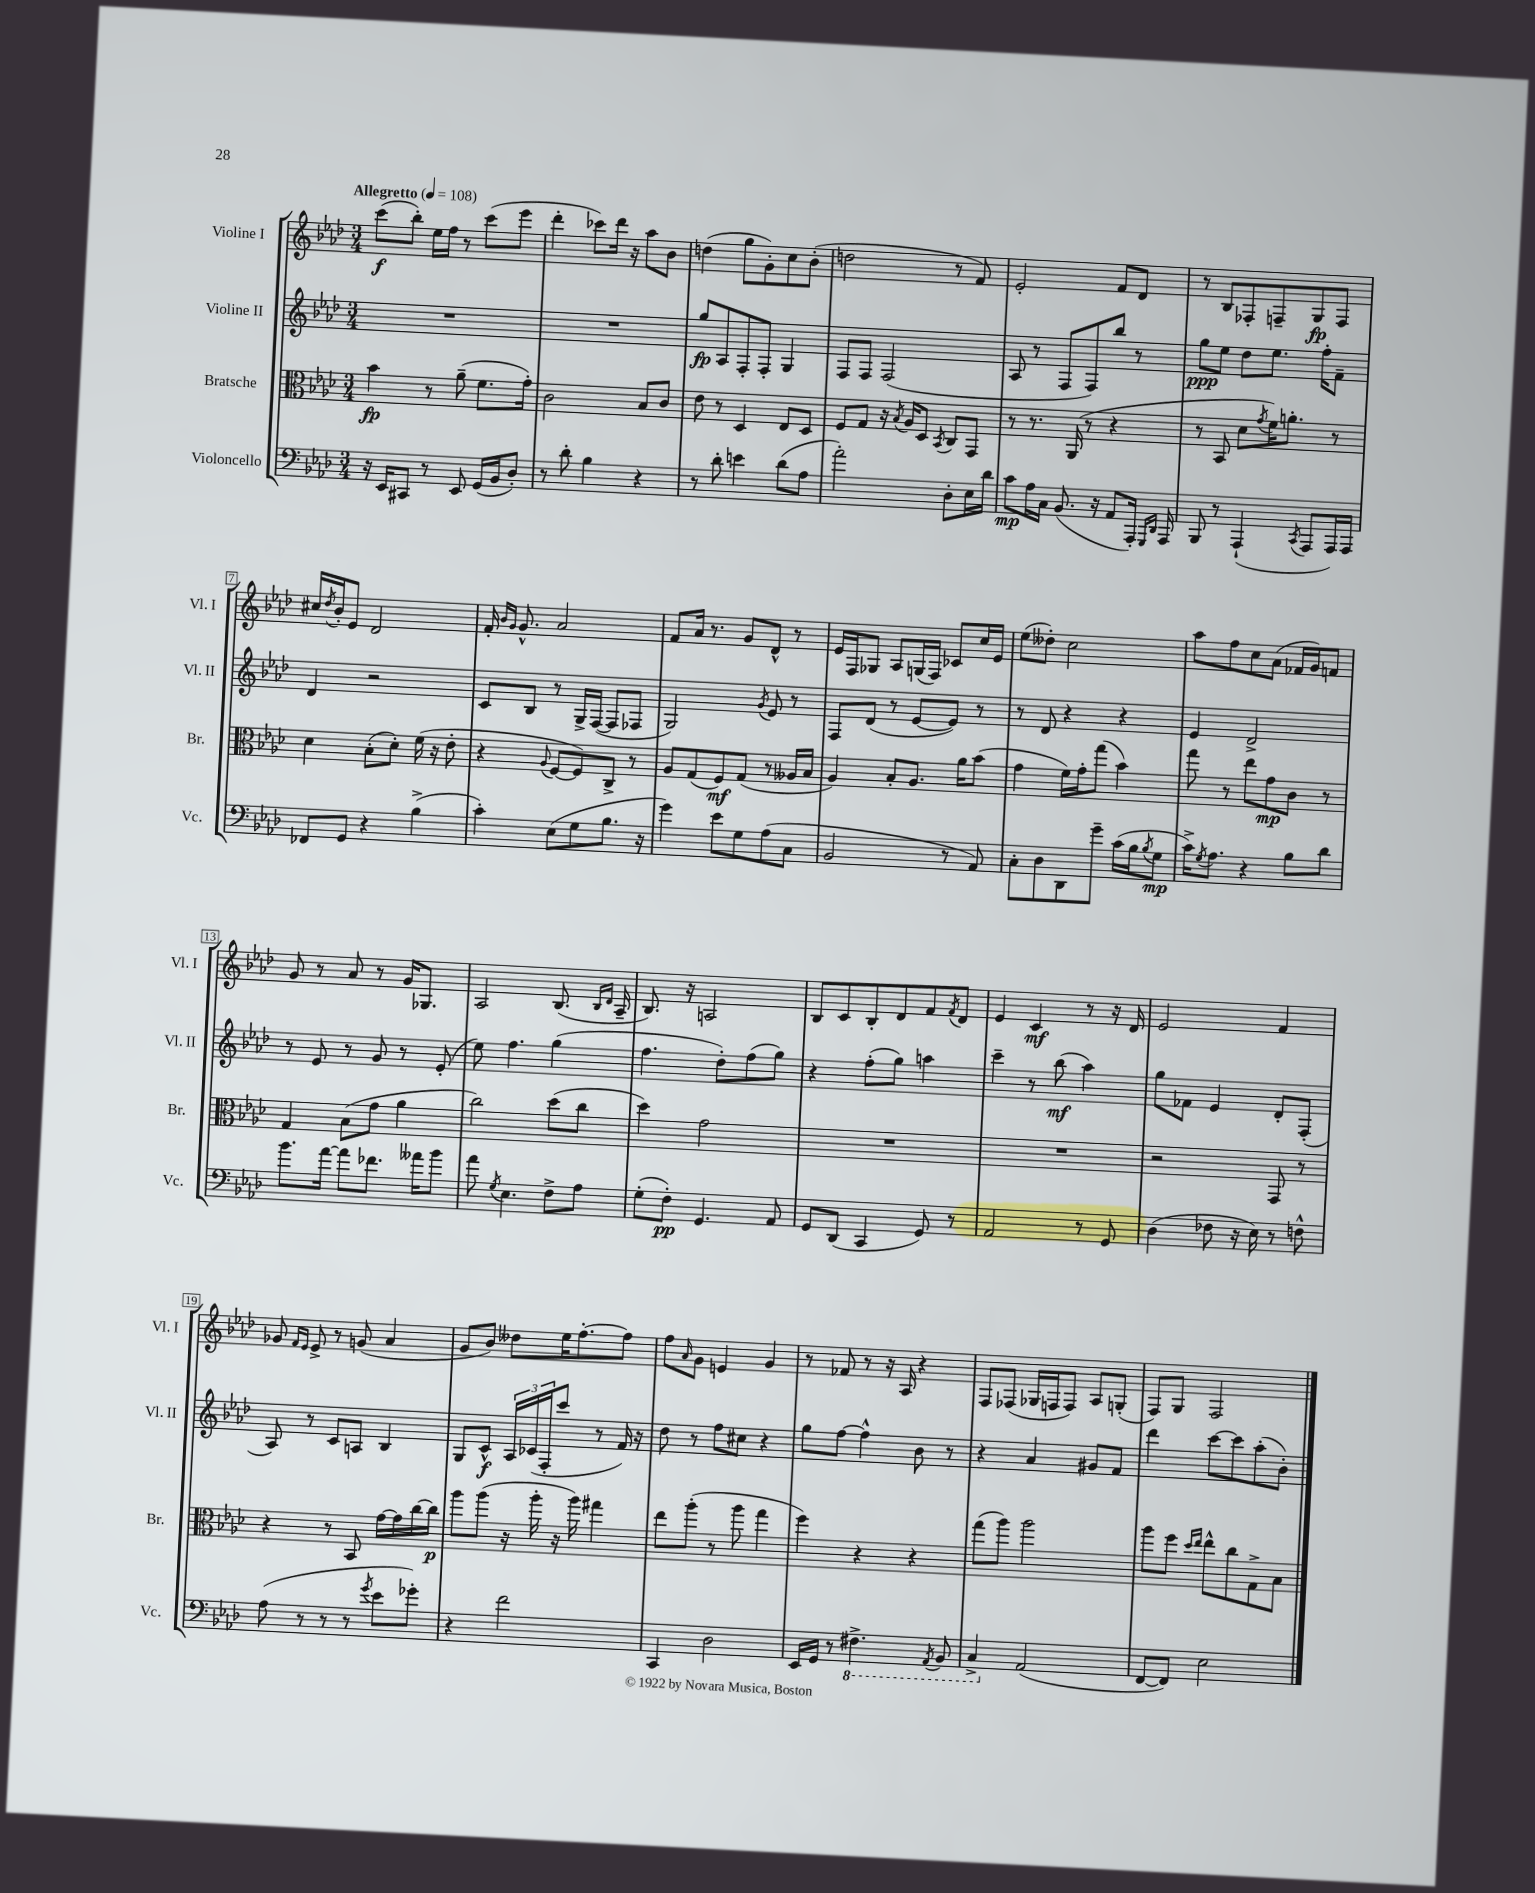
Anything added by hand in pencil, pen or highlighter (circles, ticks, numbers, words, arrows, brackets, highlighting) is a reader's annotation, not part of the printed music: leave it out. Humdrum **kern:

**kern	**kern	**kern	**kern
*staff4	*staff3	*staff2	*staff1
*clefF4	*clefC3	*clefG2	*clefG2
*k[b-e-a-d-]	*k[b-e-a-d-]	*k[b-e-a-d-]	*k[b-e-a-d-]
*M3/4	*M3/4	*M3/4	*M3/4
*MM108	*MM108	*MM108	*MM108
16r	4b-	2.r	(8ccc
16EE-	.	.	.
8CC#	.	.	8bb-')
8r	8r	.	16ee-
.	.	.	16ff
8EE-	(8a-~	.	8r
(16GG	8.f	.	(8ccc
16BB-	.	.	.
8D-')	.	.	8eee-
.	16g')	.	.
=	=	=	=
8r	2c	2.r	4ddd-'
8d-'	.	.	.
4B-	.	.	8ccc-)
.	.	.	16ddd-
.	.	.	16r
4r	8B-	.	8aa-
.	8c	.	8b-
=	=	=	=
8r	8e-	8gg	(4dd
8d-'	8r	8A-	.
4e	4D-	8F'	8gg
.	.	8F'	8g')
(8d-	8E-	4G	8cc
8A-	8D-	.	(8b-'
=	=	=	=
2a-')	8F	8F	2dd
.	8G	8F	.
.	16r	(2F	.
.	8qB-	.	.
.	16A-	.	.
.	8D-	.	.
.	8qBB-	.	.
8D-'	8C	.	8r
16E-	8GG	.	8f)
16d-	.	.	.
=	=	=	=
8c	8r	8A-	2e-'
16A-	8.r	8r	.
16C	.	.	.
(8.BB-	.	8F	.
.	(16AA-	.	.
.	8r	8F)	.
16r	.	.	.
8AA-	4r	8bb-	8f
16AAA-')	.	8r	8d-
16qqGGG	.	.	.
16qqDD-	.	.	.
16AAA-	.	.	.
=	=	=	=
8BBB-	8r	8gg	8r
8r	8BB-	8ee-	8B-
(4AAA-`	8d-	8dd-	8F-'
.	8qg	.	.
.	16f)	8.ee-	8F~
.	8.a'	.	.
8qCC	.	.	.
8AAA-	.	.	8G
.	.	16ff'	.
16AAA-)	8r	8f~	8F
16AAA-	.	.	.
=	=	=	=
8FF-	4d-	4d-	16cc#
.	.	.	8qdd-
.	.	.	16b-'
8GG	.	.	8e-
4r	(8B-'	2r	2d-
.	8d-')	.	.
(4B-^	(16f	.	.
.	16r	.	.
.	8e-'	.	.
=	=	=	=
4c')	4r	8c	16f'
.	.	.	16qqb-
.	.	.	16qqg
.	.	.	8.g^^
.	.	8B-	.
.	8qqA-	.	.
(8E-	[8F	8r	2a-
8G	8F])	16G^	.
.	.	([16F	.
8.B-	8C^	8F]	.
.	8r	8F-	.
16r	.	.	.
=	=	=	=
4g)	8A-	2G)	8f
.	(8G	.	16a-
.	.	.	8.r
8e-	8F)	.	.
8G	(8G	.	8g
.	.	8qg	.
(8A-	8r	8e-	8d-^^
8C	16A--	8r	8r
.	16B-	.	.
=	=	=	=
2BB-	4A-)	8F	16e-
.	.	.	16F
.	.	(8d-	8G-
.	8B-'	8r	8A-
.	8.A-	[8e-	(16G
.	.	.	16F)
8r	.	8e-])	8c-
.	16a-	.	.
8AA-)	(8b-	8r	16cc
.	.	.	16e-
=	=	=	=
8C'	4g	8r	(8ee-
8D-	.	8d-	8dd--')
8DD-	16f)	4r	2cc
.	16g'	.	.
8g~	(8gg	.	.
(16c	4b-)	4r	.
16B-	.	.	.
8qB-	.	.	.
8G	.	.	.
=	=	=	=
16c^)	8gg	4e-	8aa-
8qG	.	.	.
8.A-	.	.	.
.	8r	.	8ff
4r	8ee-	2d-^	8cc
.	8g	.	(8a-
8B-	8c	.	16f-
.	.	.	16g)
8d-	8r	.	8f
=	=	=	=
8.b-	4G	8r	8g
.	.	8e-	8r
[16a-	.	.	.
8a-]	(8B-	8r	8a-
8.f-	8g	8g	8r
.	4a-	8r	16g
16a--	.	.	8.G-
8b-	.	(8e-'	.
=	=	=	=
8a-	2cc)	8ee-)	2A-
8qG	.	.	.
4.E-	.	4.ff	.
8F^	(8dd-	(4gg	(8.B-
8A-	8cc	.	.
.	.	.	16qqB-
.	.	.	16qqd-
.	.	.	16A-~
=	=	=	=
(8G'	4dd-)	4.ff	8.B-)
8F')	.	.	.
.	.	.	16r
4.GG	2g	.	2A
.	.	8dd-')	.
.	.	(8ff	.
8AA-	.	8gg)	.
=	=	=	=
8GG	2.r	4r	8B-
(8DD-	.	.	8c
4CC	.	(8ff'	8B-'
.	.	8gg)	8d-
8GG)	.	4aa	8f
.	.	.	8qf
8r	.	.	8d-
=	=	=	=
2AA-	2.r	4ccc~	4e-
.	.	8r	4c
.	.	(8bb-	.
8r	.	4aa-)	8r
8GG	.	.	16r
.	.	.	16d-
=	=	=	=
(4D-	2r	8gg	2e-
.	.	8f-	.
8F-	.	4e-	.
16r	.	.	.
16E-)	.	.	.
8r	8GG	8d-'	4f
8F^^	8r	(8F'	.
=	=	=	=
(8A-	4r	8A-)	8g-
.	.	.	16qqf
.	.	.	16qqe-
8r	.	8r	8e-^
8r	8r	8c	8r
8r	8BB-	8A	(8g
8qg	.	.	.
8e-	[16g	4B-	4a-
.	16g]	.	.
8g-')	[16cc	.	.
.	16cc]	.	.
=	=	=	=
4r	8aa-	8G	8g
.	(8aa-	8c^^	8b-)
2f	16r	24A-	8dd--
.	.	(24c-	.
.	16aa-'	.	.
.	.	24F'	.
.	16r	8ccc	16ee-
.	16aa-)	.	[8.ff'
.	4gg#	8r	.
.	.	16f)	8ff]
.	.	16r	.
=	=	=	=
4CC	8ee-	8dd-	8ff
.	.	.	16qqa-
.	(8aa-'	8r	8g
2D-	8r	8ff	4e
.	8aa-	8cc#	.
.	4gg	4r	4g
=	=	=	=
16EE-	4ff)	8gg	8r
16GG	.	.	.
8r	.	[8ff	8f-
4.FF#^	4r	4ff^^]	8r
.	.	.	16r
.	.	.	16A-
.	4r	8b-	4r
8qAAA-	.	.	.
8BBB-	.	8r	.
=	=	=	=
4CC^	(8gg	4r	8F
.	8aa-)	.	(8F-
(2AA-	2aa-	4a-	16G-
.	.	.	16F
.	.	.	8F)
.	.	8g#	8A-
.	.	8f	(8G'
=	=	=	=
[8FF	8aa-	4ddd-	8F)
8FF])	8ff	.	8G
.	16qqdd-	.	.
.	16qqee-	.	.
2E-	8ee-^^	[8ccc	2F
.	8cc	8ccc]	.
.	8G^	(8aa-'	.
.	8B-	8b-')	.
==	==	==	==
*-	*-	*-	*-
